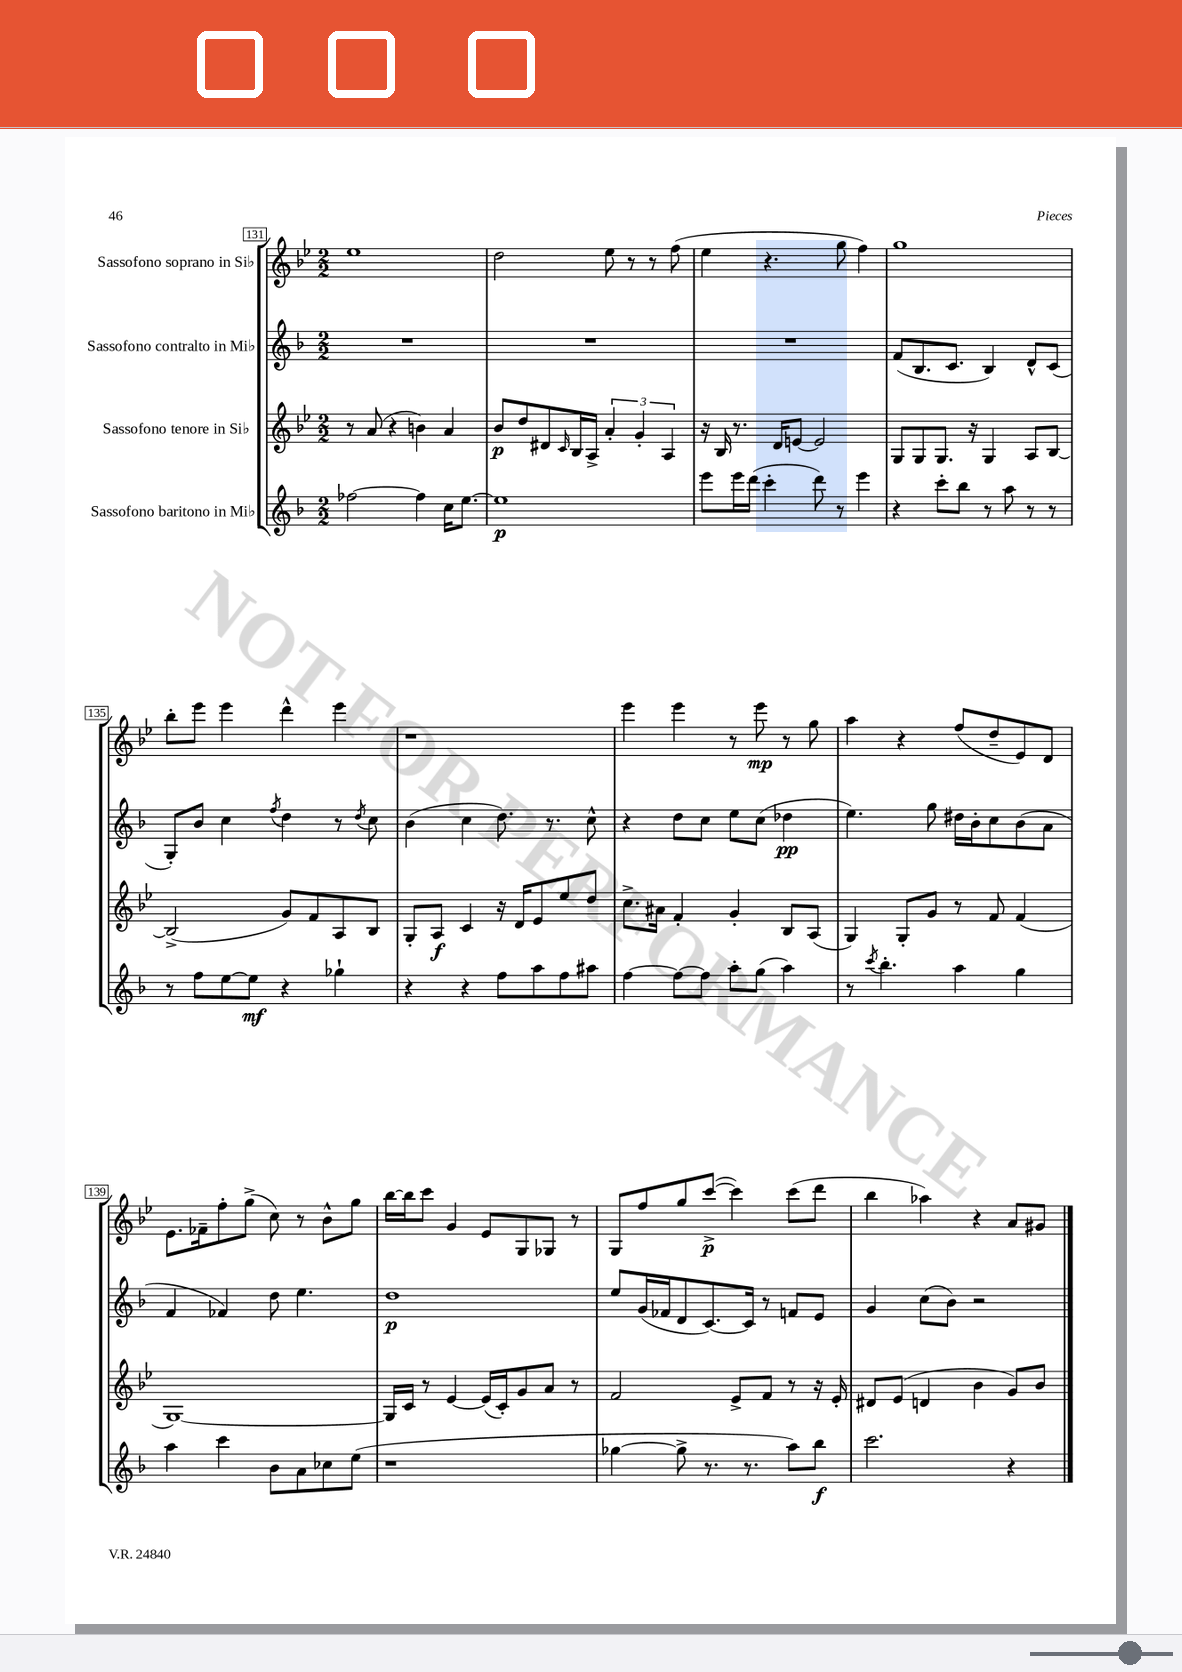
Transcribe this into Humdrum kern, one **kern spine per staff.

**kern	**kern	**kern	**kern
*staff4	*staff3	*staff2	*staff1
*clefG2	*clefG2	*clefG2	*clefG2
*k[b-]	*k[b-e-]	*k[b-]	*k[b-e-]
*M2/2	*M2/2	*M2/2	*M2/2
[2ff-\	8r	1r	1ee-
.	(8a/	.	.
.	4r	.	.
4ff-\]	4b\)	.	.
16cc\LK	4a/	.	.
[8.ee\J	.	.	.
=	=	=	=
1ee]	8b-/L	1r	2dd\
.	8dd/	.	.
.	8d#/	.	.
.	16qqc/	.	.
.	16B-/L	.	.
.	16A^/JJ	.	.
.	6a'/	.	8ee-\
.	.	.	8r
.	6g'/	.	.
.	.	.	8r
.	6A/	.	.
.	.	.	(8ff\
=	=	=	=
8eee\L	16r	1r	4ee-\
.	16B-/	.	.
16eee\L	8.r	.	.
(16ddd\JJ	.	.	.
4ccc'\	.	.	4.r
.	16d/LK	.	.
.	[8e/J	.	.
8ddd\)	2e/]	.	.
8r	.	.	8gg\
4eee\	.	.	4ff\)
=	=	=	=
4r	8G/L	(8f/L	1gg
.	8G/	8.B-/	.
8ccc'\L	8.G/J	.	.
.	.	8.c/J	.
8bb-\J	.	.	.
.	16r	.	.
8r	4G/	4B-/)	.
8aa\	.	.	.
8r	8A/L	8d^^/L	.
8r	[8B-/J	(8c/J	.
=	=	=	=
8r	(2B-^/]	8G'/L)	8bb-'\L
8ff\L	.	8b-/J	8eee-\J
[8ee\	.	4cc\	4eee-\
8ee\]J	.	.	.
.	.	8qff/	.
4r	8g/L)	4dd\	4ddd^^\
.	8f/	.	.
4gg-`\	8A/	8r	4eee-\
.	.	8qdd/	.
.	8B-/J	8cc\	.
=	=	=	=
4r	8G'/L	(4b-\	1r
.	8A/J	.	.
4r	4c/	4cc\	.
8ff\L	16r	8.dd\)	.
.	16d/LK	.	.
8aa\	8e-/	.	.
.	.	8.r	.
8ff\	8ee-/	.	.
8aa#\J	8dd/J	8cc^^\	.
=	=	=	=
[4ff\	8.cc^\L	4r	4eee-\
.	16a#\Jk	.	.
8ff\_L	4f'/	8dd\L	4eee-\
8ff\]J	.	8cc\J	.
8aa'\L	4g'/	8ee\L	8r
(8gg\J	.	(8cc\J	8eee-\
4aa\)	8B-/L	4dd-\	8r
.	(8A/J	.	8gg\
=	=	=	=
8r	4G/)	4.ee\)	4aa\
8qccc/	.	.	.
4.bb-'\	.	.	.
.	8G'/L	.	4r
.	8g/J	8gg\	.
4aa\	8r	16dd#\LL	(8ff/L
.	.	16b-'\J	.
.	8f/	8cc\	8dd~/
4gg\	(4f/	(8b-\	8e-/)
.	.	8a\J	8d/J
=	=	=	=
4aa\	[1G)	4f/	8.e-\L
.	.	.	16f-~\k
4ccc\	.	4f-/)	8ff'\
.	.	.	(8gg^\J
8b-\L	.	8dd\	8cc\)
8a\	.	4.ee\	8r
8cc-\	.	.	8b-^^\L
(8ee\J	.	.	8gg\J
=	=	=	=
1r	16G/]LL	1dd	[16bb-\LL
.	16c/JJ	.	16bb-\]J
.	8r	.	8ccc\J
.	[4e-/	.	4g/
.	(16e-/]LL	.	8e-/L
.	16c'/J)	.	.
.	8g/	.	8G/
.	8a/J	.	8G-/J
.	8r	.	8r
=	=	=	=
[4gg-\	2f/	8ee/L	8G/L
.	.	(16g/L	8ff/
.	.	16f-/J	.
8gg-^\]	.	8d/	8gg/
8.r	.	[8.c/)	([8ccc^/J
.	8e-^/L	.	4ccc\])
8.r	.	16c/]Jk	.
.	8f/J	8r	.
8aa\L)	8r	8f/L	(8ccc\L
8bb-\J	16r	8e/J	8ddd\J
.	16e-'/	.	.
=	=	=	=
2.ccc\	8d#/L	4g/	4bb-\
.	(8e-/J	.	.
.	4d/	(8cc\L	4aa-\)
.	.	8b-\J)	.
.	4b-\	2r	4r
4r	8g/L)	.	8a/L
.	8b-/J	.	8g#/J
==	==	==	==
*-	*-	*-	*-
